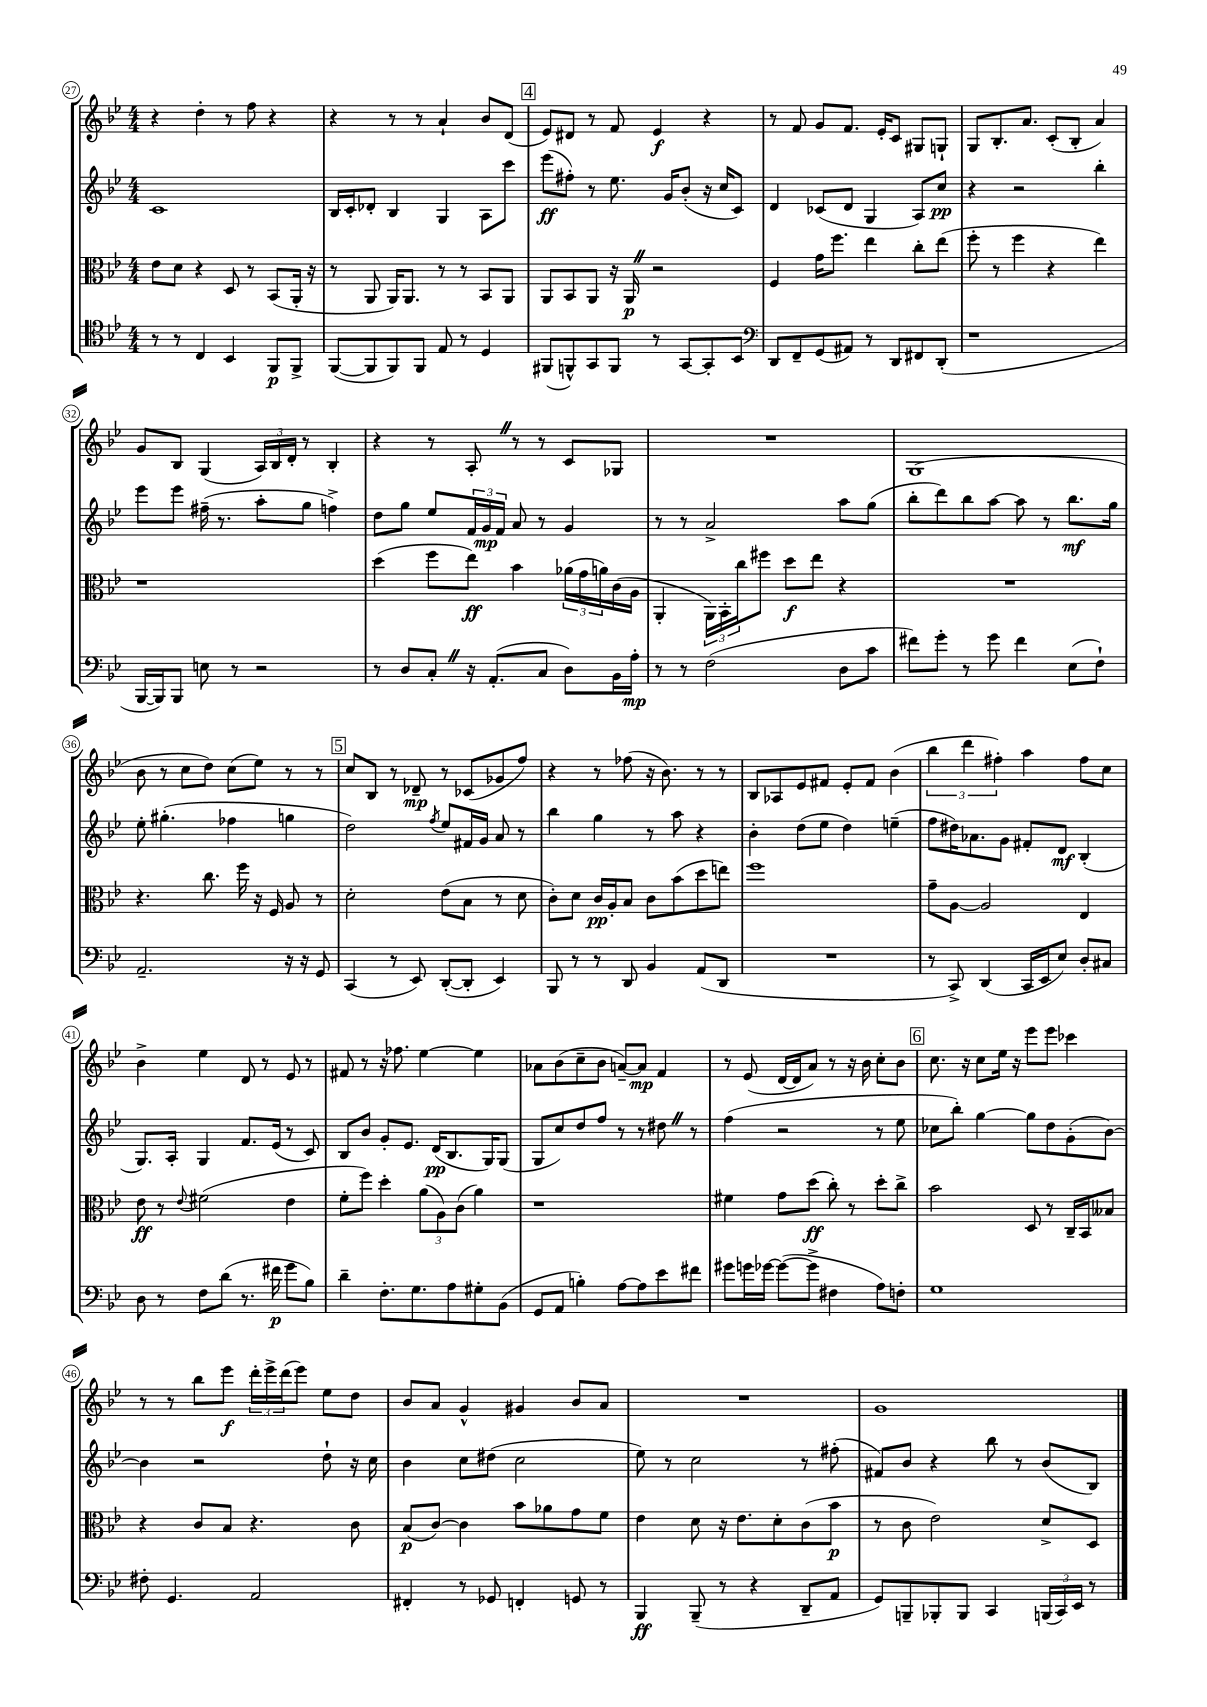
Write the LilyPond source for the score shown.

<<
\new StaffGroup <<
\new Staff = "s0" {
    \clef treble \key bes \major \numericTimeSignature \time 4/4
    r4 d''4-. r8 f''8 r4 |
    r4 r8 r8 a'4-! bes'8 d'8( |
    \mark \markup { \box "4" } ees'8) dis'8 r8 f'8 ees'4\f r4 |
    r8 f'8 g'8 f'8. ees'16-. c'8 gis8 g8-! |
    g8 bes8.-. a'8. c'8-.( bes8-. a'4) |
    g'8 bes8 g4( \tuplet 3/2 { a16) bes16 d'16-. } r8 bes4-. |
    r4 r8 a8-. \once \override BreathingSign.text = \markup { \musicglyph "scripts.caesura.straight" } \breathe r8 r8 c'8 ges8 |
    R1 |
    g1( |
    bes'8 r8 c''8 d''8) c''8( ees''8) r8 r8 |
    \mark \markup { \box "5" } c''8 bes8 r8 des'8--\mp r8 ces'8( ges'8 f''8) |
    r4 r8 fes''8( r16 bes'8.) r8 r8 |
    bes8 aes8 ees'8 fis'8 ees'8-. fis'8 bes'4( |
    \tuplet 3/2 { bes''4 d'''4 fis''4-.) } a''4 fis''8 c''8 |
    bes'4-> ees''4 d'8 r8 ees'8 r8 |
    fis'8 r8 r16 fes''8. ees''4~ ees''4 |
    aes'8 bes'8( c''8-- bes'8 a'8~--) a'8\mp f'4 |
    r8 ees'8( d'16~ d'16 a'8) r8 r16 bes'16 c''8-. bes'8 |
    \mark \markup { \box "6" } c''8. r16 c''8 ees''16 r16 ees'''8 ees'''8 ces'''4 |
    r8 r8 bes''8 ees'''8\f \tuplet 3/2 { d'''16-. ees'''16-> d'''16( } ees'''8) ees''8 d''8 |
    bes'8 a'8 g'4-^ gis'4 bes'8 a'8 |
    R1 |
    g'1 \bar "|." |
}
\new Staff = "s1" {
    \clef treble \key bes \major \numericTimeSignature \time 4/4
    c'1 |
    bes16 c'16-. des'8-. bes4 g4 a8 c'''8 |
    \mark \markup { \box "4" } ees'''8\ff( fis''8-.) r8 ees''8. g'16 bes'8-.( r16 c''16 c'8) |
    d'4 ces'8( d'8 g4 a8) c''8\pp |
    r4 r2 bes''4-. |
    ees'''8 ees'''8 fis''16--( r8. a''8-. g''8 f''4->) |
    d''8 g''8 ees''8 \tuplet 3/2 { f'16 g'16\mp f'16 } a'8 r8 g'4 |
    r8 r8 a'2-> a''8 g''8( |
    bes''8-. d'''8) bes''8 a''8~ a''8 r8 bes''8.\mf g''16 |
    ees''8-. gis''4.-.( fes''4 g''4 |
    \mark \markup { \box "5" } d''2) \acciaccatura { f''8 } ees''8 fis'16 g'16 a'8 r8 |
    bes''4 g''4 r8 a''8 r4 |
    bes'4-. d''8( ees''8 d''4) e''4--( |
    f''8 dis''16) aes'8. g'8 fis'8-. d'8\mf bes4-.( |
    g8.) a16-. g4 f'8. ees'16( r8 c'8) |
    bes8 bes'8 g'8-. ees'8. d'16\pp( bes8. g16) g8( |
    g8 c''8) d''8 f''8 r8 r8 dis''8 \once \override BreathingSign.text = \markup { \musicglyph "scripts.caesura.straight" } \breathe r8 |
    f''4( r2 r8 ees''8 |
    \mark \markup { \box "6" } ces''8 bes''8-.) g''4~ g''8 d''8 g'8-.( bes'8~) |
    bes'4 r2 d''8-! r16 c''16 |
    bes'4 c''8 dis''8( c''2 |
    ees''8) r8 c''2 r8 fis''8-.( |
    fis'8) bes'8 r4 bes''8 r8 bes'8( bes8) \bar "|." |
}
\new Staff = "s2" {
    \clef alto \key bes \major \numericTimeSignature \time 4/4
    ees'8 d'8 r4 d8 r8 bes,8( a,16-. r16 |
    r8 a,8 a,16) a,8. r8 r8 bes,8 a,8 |
    \mark \markup { \box "4" } a,8 bes,8 a,8 r16 a,16\p \once \override BreathingSign.text = \markup { \musicglyph "scripts.caesura.straight" } \breathe r2 |
    f4 g'16 f''8. ees''4 c''8-. ees''8( |
    f''8-. r8 f''4 r4 ees''4) |
    r1 |
    d''4( f''8 ees''8\ff) bes'4 \tuplet 3/2 { aes'16( g'16 a'16) } c'16( a16 |
    a,4-. \tuplet 3/2 { a,16) bes,16-. c''16 } fis''8 d''8\f ees''8 r4 |
    R1 |
    r4. c''8. f''16 r16 f16 a8 r8 |
    \mark \markup { \box "5" } d'2-. ees'8( bes8 r8 d'8 |
    c'8-.) d'8 c'16\pp a16-. bes8 c'8 bes'8( d''8 e''8) |
    f''1 |
    g'8-- a8~ a2 ees4 |
    ees'8\ff r8 \appoggiatura { ees'8 } fis'2( ees'4 |
    f'8-. f''8) d''4-. \tuplet 3/2 { a'8( a8) c'8( } a'4) |
    r1 |
    fis'4 g'8 d''8\ff( c''8-.) r8 d''8-. c''8-> |
    \mark \markup { \box "6" } bes'2 d8 r8 c16-- bes,16 beses8 |
    r4 c'8 bes8 r4. c'8 |
    bes8\p( c'8~) c'4 bes'8 aes'8 g'8 f'8 |
    ees'4 d'8 r16 ees'8. d'8-. c'8( bes'8\p |
    r8 c'8 ees'2) d'8-> d8 \bar "|." |
}
\new Staff = "s3" {
    \clef tenor \key bes \major \numericTimeSignature \time 4/4
    r8 r8 c4 bes,4 f,8\p f,8-> |
    f,8~( f,8 f,8) f,8 ees8 r8 d4 |
    \mark \markup { \box "4" } fis,8( f,8-^) g,8 f,8 r8 g,8~ g,8-. bes,8 |
    \clef bass d,8 f,8-- g,8( ais,8) r8 d,8 fis,8 d,8-.( |
    r1 |
    bes,,16~ bes,,16) bes,,8 e8 r8 r2 |
    r8 d8 c8-. \once \override BreathingSign.text = \markup { \musicglyph "scripts.caesura.straight" } \breathe r16 a,8.-.( c8 d8) bes,16 a16-.\mp |
    r8 r8 f2( d8 c'8 |
    fis'8) g'8-. r8 g'8 fis'4 ees8( f8-!) |
    a,2.-- r16 r16 g,8 |
    \mark \markup { \box "5" } c,4( r8 ees,8) d,8~-.( d,8-. ees,4) |
    bes,,8 r8 r8 d,8 bes,4 a,8( d,8 |
    R1 |
    r8 c,8->) d,4( c,16 ees,16 ees8) d8-. cis8 |
    d8 r8 f8 d'8( r8. fis'16\p g'8 bes8) |
    d'4-- f8.-. g8. a8 gis8-. bes,8( |
    g,8 a,8 b4-.) a8~ a8 ees'8 fis'8 |
    gis'8 g'16 ges'16~ ges'8~( ges'8-> fis4 a8) f8-. |
    \mark \markup { \box "6" } g1 |
    fis8-. g,4. a,2 |
    fis,4-. r8 ges,8 f,4-. g,8 r8 |
    bes,,4\ff bes,,8--( r8 r4 d,8-- a,8 |
    g,8) b,,8-- bes,,8-. bes,,8 c,4 \tuplet 3/2 { b,,16( c,16) ees,16 } r8 \bar "|." |
}
>>
>>
\layout { \context { \Score currentBarNumber = #27 \override BarNumber.stencil = #(make-stencil-circler 0.1 0.3 ly:text-interface::print) } }
